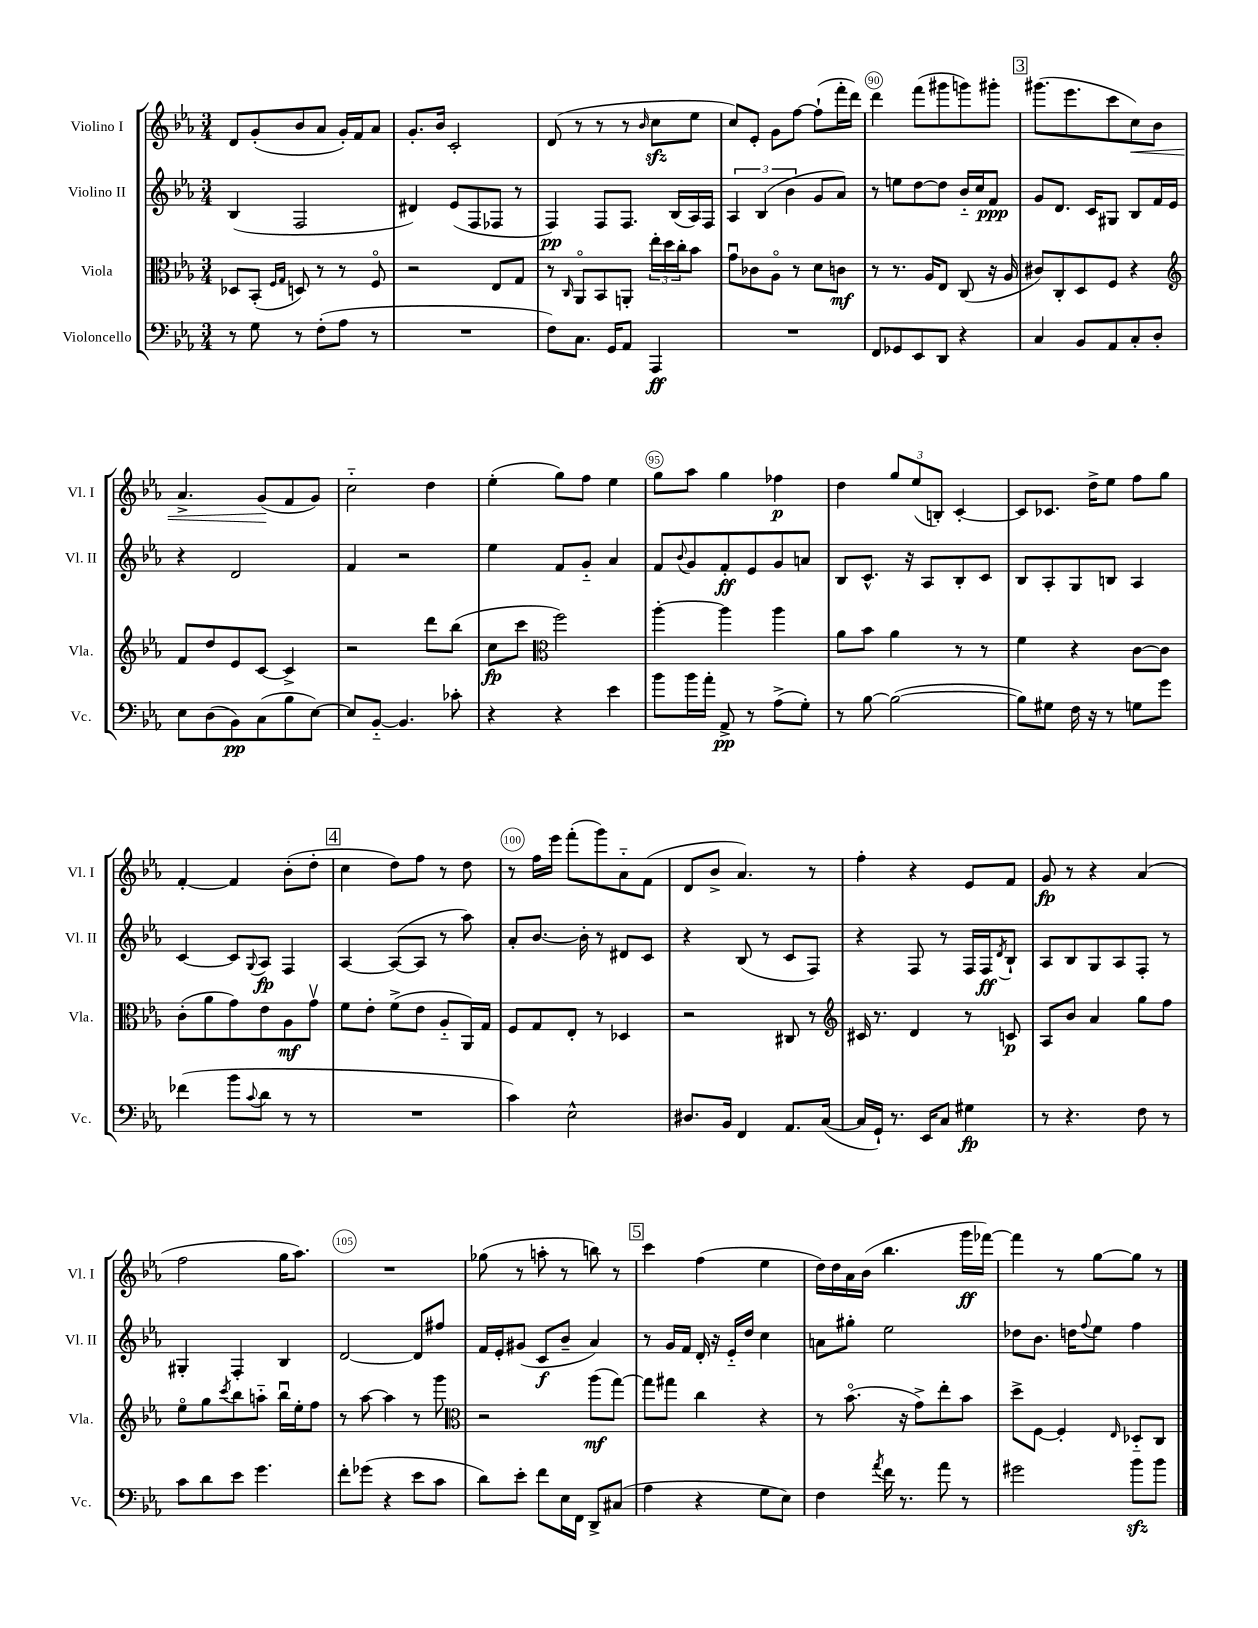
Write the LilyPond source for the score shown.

<<
\new StaffGroup <<
\new Staff = "s0" \with { instrumentName = "Violino I" shortInstrumentName = "Vl. I" } {
    \clef treble \key ees \major \numericTimeSignature \time 3/4
    d'8 g'8-.( bes'8 aes'8 g'16-.) f'16 aes'8 |
    g'8.-. bes'16 c'2-. |
    d'8( r8 r8 r8 \grace { bes'16 } c''8\sfz ees''8 |
    c''8) ees'8-. g'8 f''8~ f''8-!( f'''16-. d'''16) |
    d'''4 f'''8( gis'''8 g'''8) gis'''8-. |
    \mark \markup { \box "3" } gis'''8.( ees'''8. c'''8 c''8\<) bes'8 |
    aes'4.-> g'8\!( f'8 g'8) |
    c''2-_ d''4 |
    ees''4-.( g''8) f''8 ees''4 |
    g''8 aes''8 g''4 fes''4\p |
    d''4 \tuplet 3/2 { g''8 ees''8( b8-.) } c'4~-. |
    c'8 ces'8. d''16-> ees''8 f''8 g''8 |
    f'4~-. f'4 bes'8-.( d''8-. |
    \mark \markup { \box "4" } c''4 d''8) f''8 r8 d''8 |
    r8 f''16 ees'''16 f'''8-.( g'''8) aes'8-_ f'8( |
    d'8 bes'8-> aes'4.) r8 |
    f''4-. r4 ees'8 f'8 |
    g'8\fp r8 r4 aes'4( |
    f''2 g''16 aes''8.) |
    R2. |
    ges''8( r8 a''8-. r8 b''8) r8 |
    \mark \markup { \box "5" } c'''4 f''4( ees''4 |
    d''16) d''16 aes'16 bes'16( bes''4. g'''16\ff fes'''16~) |
    fes'''4 r8 g''8~ g''8 r8 \bar "|." |
}
\new Staff = "s1" \with { instrumentName = "Violino II" shortInstrumentName = "Vl. II" } {
    \clef treble \key ees \major \numericTimeSignature \time 3/4
    bes4( f2 |
    dis'4) ees'8( f8 fes8 r8 |
    f4\pp) f8 f8. bes16( aes16) f16 |
    \tuplet 3/2 { aes4 bes4( bes'4 } g'8 aes'8) |
    r8 e''8 d''8~ d''8 bes'16-_ c''16 f'8\ppp |
    \mark \markup { \box "3" } g'8 d'8. c'16 gis8 bes8 f'16 ees'16 |
    r4 d'2 |
    f'4 r2 |
    ees''4 f'8 g'8-_ aes'4 |
    f'8 \appoggiatura { bes'8 } g'8 f'8-.\ff ees'8 g'8 a'8 |
    bes8 c'8.-^ r16 aes8 bes8-. c'8 |
    bes8 aes8-. g8 b8 aes4 |
    c'4~ c'8 \appoggiatura { g8 } aes8\fp f4 |
    \mark \markup { \box "4" } aes4~ aes8~( aes8 r8 aes''8) |
    aes'8-. bes'8.~ bes'16-. r8 dis'8 c'8 |
    r4 bes8( r8 c'8 f8) |
    r4 f8 r8 f16 f16\ff \acciaccatura { d'8 } bes8-! |
    aes8 bes8 g8 aes8 f8-. r8 |
    gis4-. f4-. bes4 |
    d'2~ d'8 fis''8 |
    f'16 ees'16-. gis'8( c'8\f bes'8-- aes'4) |
    \mark \markup { \box "5" } r8 g'16 f'16 d'16-. r16 ees'16-_ d''16 c''4 |
    a'8 gis''8-. ees''2 |
    des''8 bes'8. d''16 \appoggiatura { f''8 } ees''8 f''4 \bar "|." |
}
\new Staff = "s2" \with { instrumentName = "Viola" shortInstrumentName = "Vla." } {
    \clef alto \key ees \major \numericTimeSignature \time 3/4
    des8 bes,8-.( \grace { f16 g16 } d8) r8 r8 f8\flageolet |
    r2 ees8 g8 |
    r8 \grace { c16 } aes,8\flageolet bes,8 a,8-. \tuplet 3/2 { ees''16-. d''16 c''16-. } bes'8 |
    g'8\downbow ces'8 aes8\flageolet r8 d'8 c'8\mf |
    r8 r8. aes16 ees8 c8( r16 aes16 |
    \mark \markup { \box "3" } cis'8) c8-. d8 f8 r4 |
    \clef treble f'8 d''8 ees'8 c'8~ c'4-> |
    r2 d'''8 bes''8( |
    c''8\fp c'''8 \clef alto f''2) |
    aes''4~-. aes''4 aes''4 |
    aes'8 bes'8 aes'4 r8 r8 |
    f'4 r4 c'8~ c'8 |
    c'8-.( aes'8 g'8) ees'8 aes8\mf g'8\upbow |
    \mark \markup { \box "4" } f'8 ees'8-. f'8->( ees'8 aes8-_ aes,16) g16 |
    f8 g8 ees8-. r8 des4 |
    r2 cis8 r8 |
    \clef treble cis'16 r8. d'4 r8 c'8\p |
    aes8 bes'8 aes'4 g''8 f''8 |
    ees''8\flageolet g''8 \acciaccatura { c'''8 } bes''8 a''8-_ bes''16\downbow ees''16-. f''8 |
    r8 aes''8~ aes''4 r8 g'''8 |
    \clef alto r2 aes''8\mf( g''8~) |
    \mark \markup { \box "5" } g''8 gis''8 c''4 r4 |
    r8 bes'8.\flageolet( r16 g'8->) ees''8-. bes'8 |
    d''8-> f8~ f4-. \grace { ees16 } des8-_ c8 \bar "|." |
}
\new Staff = "s3" \with { instrumentName = "Violoncello" shortInstrumentName = "Vc." } {
    \clef bass \key ees \major \numericTimeSignature \time 3/4
    r8 g8 r8 f8-.( aes8 r8 |
    R2. |
    f8) c8. g,16 aes,8 aes,,4\ff |
    R2. |
    f,8 ges,8 ees,8 d,8 r4 |
    \mark \markup { \box "3" } c4 bes,8 aes,8 c8-. d8-. |
    ees8 d8( bes,8\pp) c8( bes8 ees8~) |
    ees8 bes,8~-_ bes,4. ces'8-. |
    r4 r4 ees'4 |
    bes'8 bes'16 aes'16-. aes,8->\pp r8 aes8->( g8-.) |
    r8 bes8~ bes2~( |
    bes8) gis8 f16 r16 r8 g8 g'8 |
    fes'4( bes'8 \appoggiatura { c'8 } d'8 r8 r8 |
    \mark \markup { \box "4" } R2. |
    c'4) ees2-^ |
    dis8. bes,16 f,4 aes,8. c16~( |
    c16 g,16-!) r8. ees,16 c8 gis4\fp |
    r8 r4. f8 r8 |
    c'8 d'8 ees'8 g'4. |
    f'8-. ges'8( r4 ees'8 c'8 |
    d'8) ees'8-. f'8 ees16 f,16 d,8-> cis8( |
    \mark \markup { \box "5" } aes4 r4 g8 ees8) |
    f4 \acciaccatura { aes'8 } f'16 r8. aes'8 r8 |
    gis'2 bes'8\sfz bes'8 \bar "|." |
}
>>
>>
\layout { \context { \Score currentBarNumber = #86 \override BarNumber.break-visibility = ##(#f #t #t) barNumberVisibility = #(every-nth-bar-number-visible 5) \override BarNumber.stencil = #(make-stencil-circler 0.1 0.3 ly:text-interface::print) } }
